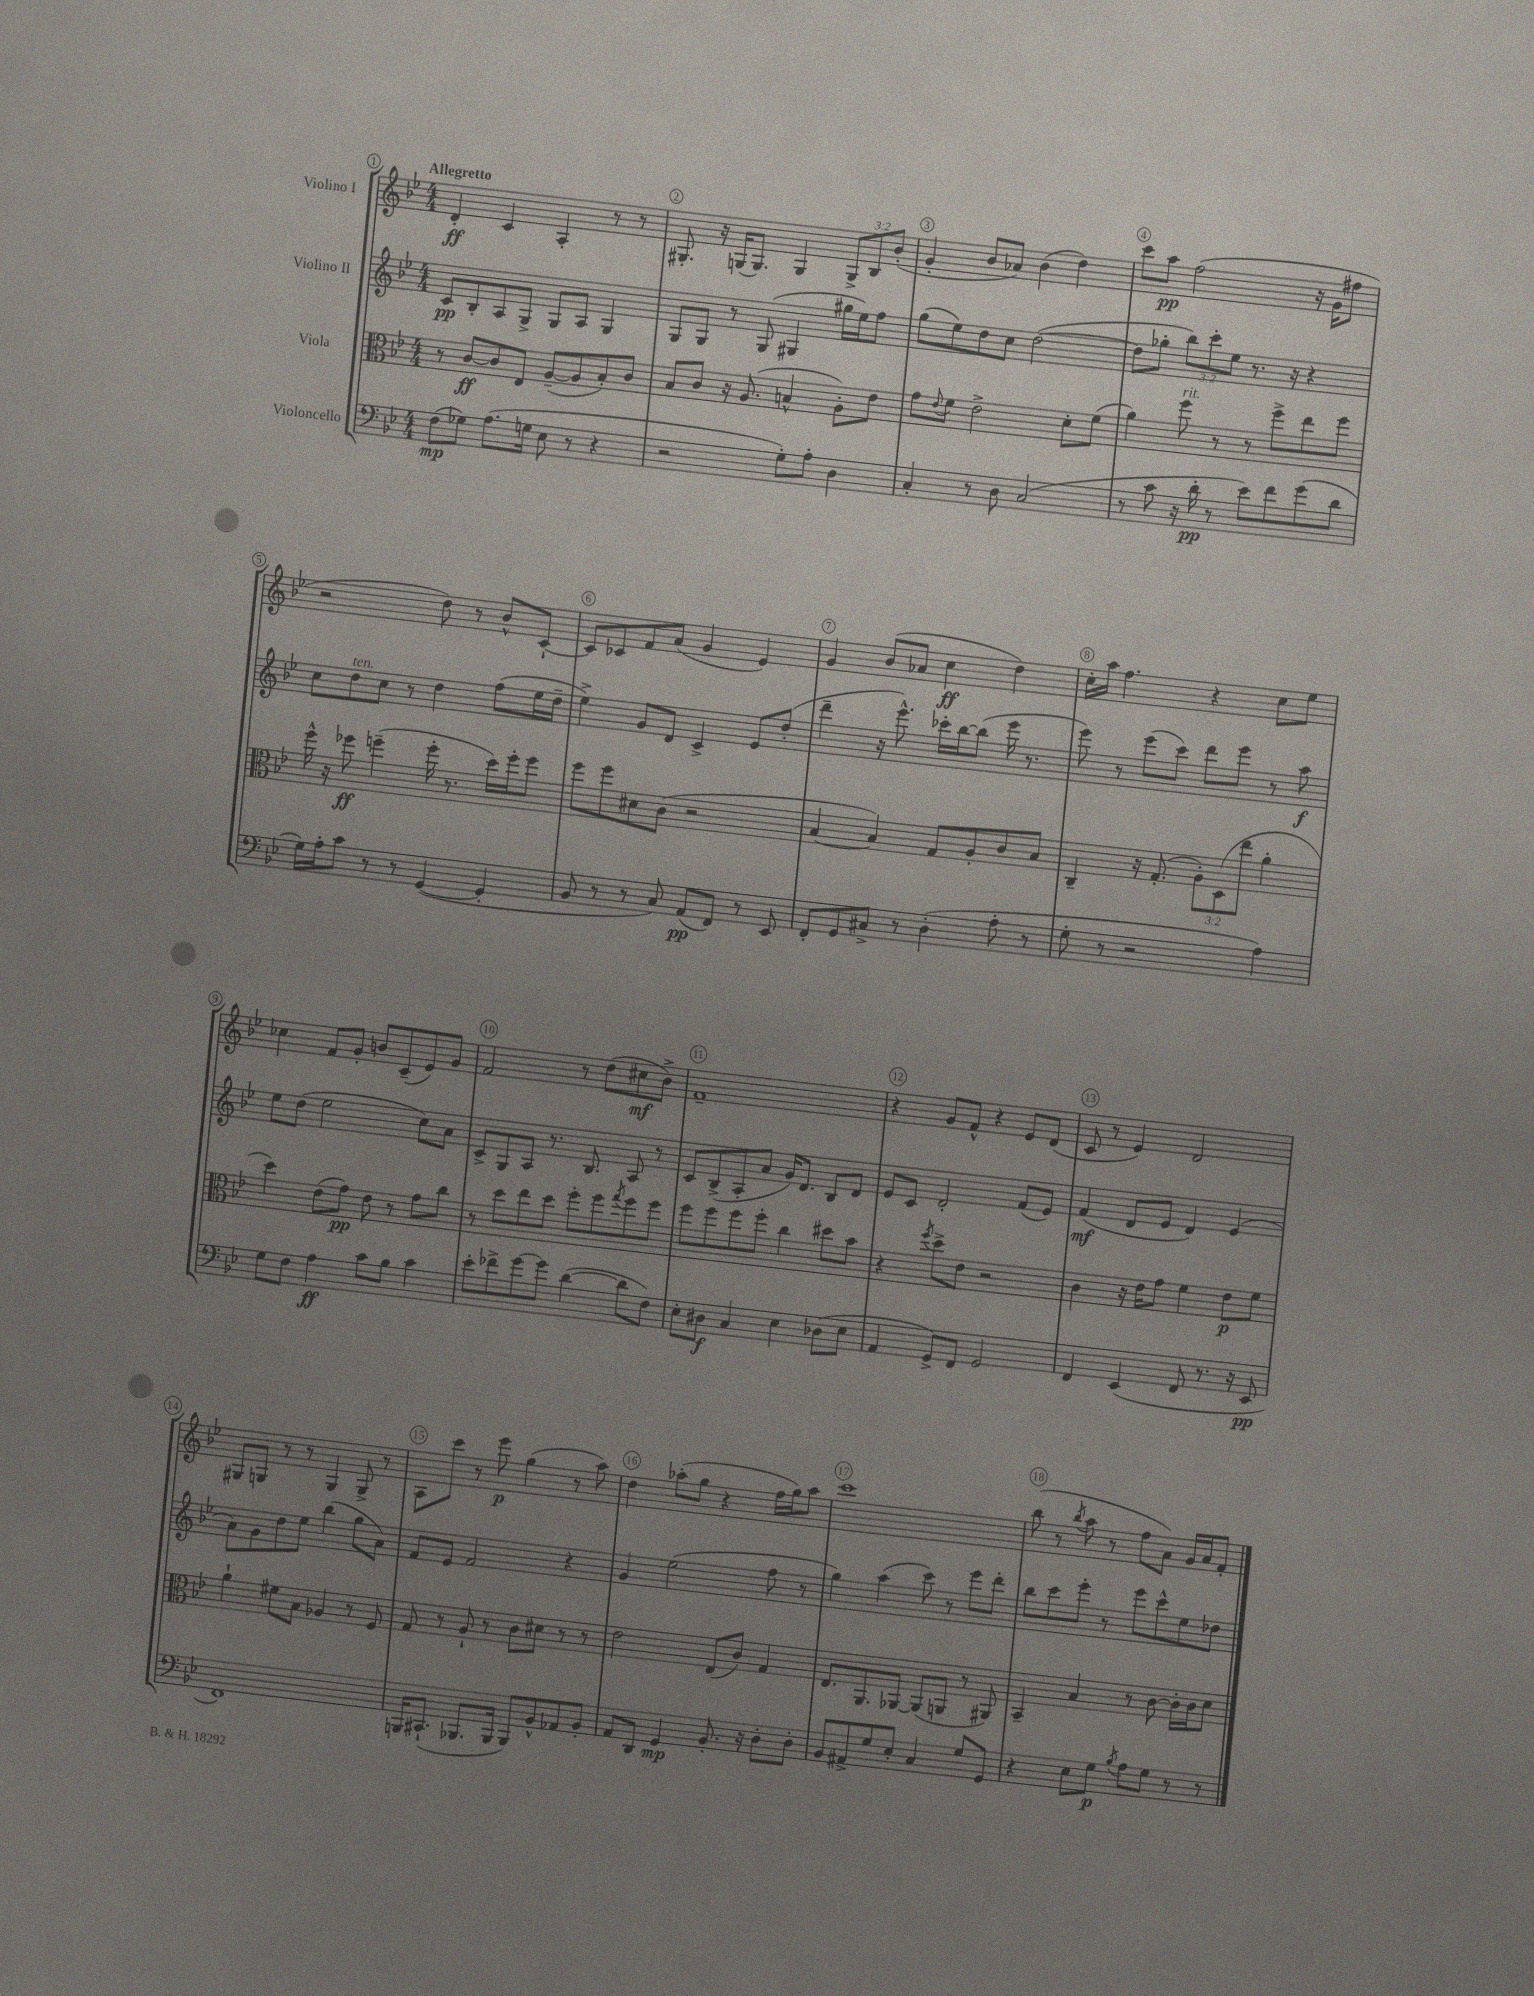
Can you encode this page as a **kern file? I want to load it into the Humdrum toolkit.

**kern	**dynam	**kern	**dynam	**kern	**dynam	**kern	**dynam
*part4	*part4	*part3	*part3	*part2	*part2	*part1	*part1
*staff4	*staff4	*staff3	*staff3	*staff2	*staff2	*staff1	*staff1
*I"Violoncello	*	*I"Viola	*	*I"Violino II	*	*I"Violino I	*
*clefF4	*	*clefC3	*	*clefG2	*	*clefG2	*
*k[b-e-]	*	*k[b-e-]	*	*k[b-e-]	*	*k[b-e-]	*
*M4/4	*	*M4/4	*	*M4/4	*	*M4/4	*
=1	=1	=1	=1	=1	=1	=1	=1
!	!	!	!	!	!	!LO:TX:a:B:t=Allegretto	!
(8F\L	mp	8r	.	8c/L	pp	4d'/	ff
8G-X\J)	.	[8c/L	ff	8B-'/	.	.	.
(8.A\L	.	8c/]	.	8A/	.	4c/	.
.	.	8E-/J	.	8G^/J	.	.	.
16Gn\Jk	.	.	.	.	.	.	.
8E-\	.	([8A~/L	.	8G/L	.	4A'/	.
8r	.	8A/]	.	8A/J	.	.	.
4r	.	8B-'/)	.	4G/	.	8r	.
.	.	8c/J	.	.	.	8r	.
=2	=2	=2	=2	=2	=2	=2	=2
2r	.	8B-/L	.	8G/L	.	8.G#X'/	.
.	.	8c/J	.	8G/J	.	.	.
.	.	.	.	.	.	16r	.
.	.	16r	.	8r	.	(16Gn/KL	.
.	.	(8.A/	.	.	.	8.G/J)	.
.	.	.	.	(8G/	.	.	.
8G'\L)	.	4Bn^^/	.	4G#X/	.	4G/	.
8A'\J	.	.	.	.	.	.	.
4D\	.	8A'\L)	.	16gg#X\LL	.	12G^/L	.
.	.	.	.	16ee-\J)	.	.	.
.	.	.	.	.	.	12B-/	.
.	.	8e-\J	.	8ff\J	.	.	.
.	.	.	.	.	.	(12b-'/J	.
=3	=3	=3	=3	=3	=3	=3	=3
4C'/	.	8g\L	.	(8gg\L	.	4g'/	.
.	.	8qqe-/	.	.	.	.	.
.	.	8f\J	.	8ee-\)	.	.	.
8r	.	2e-^\	.	8dd\	.	8b-/L	.
8D\	.	.	.	8cc\J	.	8a-X/J)	.
(2C/	.	.	.	([2dd\	.	(4b-\	.
.	.	8d'\L	.	.	.	4dd\)	.
.	.	(8f\J	.	.	.	.	.
=4	=4	=4	=4	=4	=4	=4	=4
8r	.	4a\)	.	8dd\L]	.	8ccc\L	.
8c\	.	.	.	8gg-X'\J	.	8aa\J	pp
!	!	!LO:TX:a:i:t=rit.	!	!	!	!	!
16r	.	8ff\	.	12bb-\L)	.	(2ff\	.
16d'\	pp	.	.	.	.	.	.
.	.	.	.	12ccc'\	.	.	.
8r	.	8r	.	.	.	.	.
.	.	.	.	12ee-\J	.	.	.
8e-\L)	.	8r	.	8.r	.	.	.
8f\	.	8ff^\L	.	.	.	.	.
.	.	.	.	16r	.	.	.
(8g\	.	8ee-\	.	4r	.	16r	.
.	.	.	.	.	.	16g\KL	.
8d\J	.	8ff\J	.	.	.	8ff#X\J	.
!!LO:LB:g=z
=5	=5	=5	=5	=5	=5	=5	=5
16G\LL)	.	16ff^^\	.	8cc\L	.	2r	.
16A'\J	.	16r	.	.	.	.	.
!	!	!	!	!LO:TX:a:i:t=ten.	!	!	!
8c\J	.	8ff-X\	ff	8dd\	.	.	.
8r	.	(4ffn~\	.	8cc\J	.	.	.
8r	.	.	.	8r	.	.	.
([4GG/	.	16ff'\	.	4dd\	.	8dd\)	.
.	.	8.r	.	.	.	.	.
.	.	.	.	.	.	8r	.
4GG'/]	.	16dd\LL)	.	(8ff\L	.	8b-^^/L	.
.	.	16ff'\J	.	.	.	.	.
.	.	8ff\J	.	16ee-\L	.	[8c`/J	.
.	.	.	.	16dd~\JJ	.	.	.
=6	=6	=6	=6	=6	=6	=6	=6
8BB-/	.	8ff\L	.	4ee-^\)	.	8c/L]	.
8r	.	8ff\	.	.	.	8c-X/	.
8r	.	8d#X\	.	8g/L	.	8f/	.
8C/)	.	(8c\J	.	8d/J	.	(8a/J	.
(8AA/L	pp	2r	.	4c^/	.	4g/	.
8FF/J)	.	.	.	.	.	.	.
8r	.	.	.	8e-/L	.	4e-/)	.
8EE-/	.	.	.	(8dd'/J	.	.	.
=7	=7	=7	=7	=7	=7	=7	=7
8FF'/L	.	[4B-/	.	4ddd~\	.	4g/	.
8GG/	.	.	.	.	.	.	.
8C#X^/J	.	4B-/])	.	16r	.	(8b-/L	.
.	.	.	.	8.eee-^^\)	.	.	.
8r	.	.	.	.	.	8a-X/J	.
(4D'\	.	8G/L	.	16ccc-X'\LL	.	4cc\	ff
.	.	.	.	[16bb-\J	.	.	.
.	.	8A'/	.	(8bb-\J]	.	.	.
8A'\	.	8c/	.	16eee-\	.	4dd\)	.
.	.	.	.	8.r	.	.	.
8r	.	8B-/J	.	.	.	.	.
=8	=8	=8	=8	=8	=8	=8	=8
8G'\	.	4C~/	.	8eee-\)	.	16cc'\LL	.
.	.	.	.	.	.	16aa\JJ	.
8r	.	.	.	8r	.	4.ff\	.
2r	.	16r	.	(8eee-\L	.	.	.
.	.	(8.G'/	.	.	.	.	.
.	.	.	.	8ccc\J)	.	.	.
.	.	12A'\L)	.	8ddd\L	.	4r	.
.	.	(12D\	.	.	.	.	.
.	.	.	.	8eee-\J	.	.	.
.	.	12ee-\J	.	.	.	.	.
4A\)	.	4a'\	.	8r	.	8cc\L	.
.	.	.	.	8aa\	f	8ee-\J	.
!!LO:LB:g=z
=9	=9	=9	=9	=9	=9	=9	=9
8G\L	.	4dd\)	.	8ee-\L	.	4cc-X\	.
8F\J	.	.	.	(8dd\J	.	.	.
4A\	ff	(8e-\L	.	2ee-\	.	8f/L	.
.	.	8g\J)	pp	.	.	8g'/J	.
8c\L	.	8e-\	.	.	.	8bn/L	.
8B-\J	.	8r	.	.	.	(8c~/	.
4c\	.	8g\L	.	8cc\L)	.	8e-/)	.
.	.	8cc\J	.	8a\J	.	8g/J	.
=10	=10	=10	=10	=10	=10	=10	=10
8e-'\L	.	8r	.	8c^/L	.	2f/	.
8f-X^\	.	8dd\L	.	8G/	.	.	.
[8g\	.	8ee-\	.	8A/J	.	.	.
8g\J]	.	8dd\J	.	8.r	.	.	.
([4d\	.	8ff'\L	.	.	.	8r	.
.	.	.	.	8.B-/	.	.	.
.	.	8ff\	.	.	.	(8dd\L	.
.	.	8qgg/	.	.	.	.	.
8d\L]	.	8ff\	.	8A/	.	8cc#X\	mf
8F\J)	.	8ff\J	.	8r	.	8b-^\J)	.
=11	=11	=11	=11	=11	=11	=11	=11
8E-'\L	.	8ff\L	.	8c/L	.	1f~	.
8D#X\J	f	8ff\	.	(8B-^/	.	.	.
4C/	.	8ff\	.	8A'/	.	.	.
.	.	8ff'\J	.	8a/J	.	.	.
4E-\	.	4cc\	.	16g/KL)	.	.	.
.	.	.	.	8.d/J	.	.	.
(8D-X\L	.	8dd#X\L	.	8B-/L	.	.	.
8E-\J	.	8b-\J	.	8d/J	.	.	.
=12	=12	=12	=12	=12	=12	=12	=12
4AA/	.	4r	.	8e-/L	.	4r	.
.	.	.	.	8c/J	.	.	.
.	.	8qff/	.	.	.	.	.
8GG^/L)	.	8dd^\L	.	2d'/	.	8g/L	.
8FF/J	.	8e-\J	.	.	.	8f^^/J	.
2GG/	.	2r	.	.	.	4r	.
.	.	.	.	(8f/L	.	8e-/L	.
.	.	.	.	8e-/J)	.	(8d/J	.
=13	=13	=13	=13	=13	=13	=13	=13
4FF/	.	4c\	.	(4f/	mf	8c/	.
.	.	.	.	.	.	8r	.
(4EE-/	.	16r	.	8d/L	.	4e-/)	.
.	.	16e-\KL	.	.	.	.	.
.	.	8g\J	.	8e-/J	.	.	.
8FF/	.	4f\	.	4d/)	.	2d/	.
8.r	.	.	.	.	.	.	.
.	.	8e-\L	p	(4e-/	.	.	.
16r	.	.	.	.	.	.	.
8EE-/	pp	8f\J	.	.	.	.	.
!!LO:LB:g=z
=14	=14	=14	=14	=14	=14	=14	=14
1FF)	.	4a`\	.	8a\L)	.	8G#X/L	.
.	.	.	.	8g\	.	8Gn/J	.
.	.	8f#X\L	.	8dd\	.	8r	.
.	.	8B-\J	.	8ee-\J	.	8r	.
.	.	4A-X/	.	(4bb-\	.	4G/	.
.	.	8r	.	8gg\L	.	8G^/	.
.	.	8F/	.	8a\J)	.	8r	.
=15	=15	=15	=15	=15	=15	=15	=15
16BBBn/KL	.	8G/	.	8f/L	.	8A\L	.
(8.CC#X`/J	.	.	.	.	.	.	.
.	.	8r	.	8e-/J	.	8ccc\J	.
8.BBB-X/L	.	8A`/	.	2f/	.	8r	.
.	.	8r	.	.	.	8eee-\	p
16BBB-/Jk	.	.	.	.	.	.	.
8BBB-/L)	.	8c\L	.	.	.	(4gg\	.
8BB-^^/	.	8d#X\J	.	.	.	.	.
8AA-X/	.	8r	.	4r	.	8r	.
8BB-'/J	.	8r	.	.	.	8aa\)	.
=16	=16	=16	=16	=16	=16	=16	=16
8AA/L	.	2e-\	.	4g/	.	4dd\	.
8DD/J	.	.	.	.	.	.	.
4GG/	mp	.	.	(2ee-\	.	(8aa-X'\L	.
.	.	.	.	.	.	8gg\J	.
8.BB-'/	.	(8E-/L	.	.	.	4r	.
.	.	8c/J)	.	.	.	.	.
16r	.	.	.	.	.	.	.
8D'\L	.	4G/	.	8ff\	.	16ff\LL	.
.	.	.	.	.	.	16gg\J)	.
8D'\J	.	.	.	8r	.	8aa-\J	.
=17	=17	=17	=17	=17	=17	=17	=17
8BB-/L	.	8.E-/L	.	4gg\)	.	1ccc	.
8AA#X^/	.	.	.	.	.	.	.
.	.	8.AA/	.	.	.	.	.
8G/	.	.	.	(4aa\	.	.	.
8E-'/J	.	[8AA-X/J	.	.	.	.	.
4C/	.	(8AA-/L]	.	8ccc\)	.	.	.
.	.	8AAn/J	.	8r	.	.	.
8G/L	.	8r	.	8eee-\L	.	.	.
8GG/J	.	8AA#X/)	.	8ddd'\J	.	.	.
=18	=18	=18	=18	=18	=18	=18	=18
4r	.	4BB-~/	.	8bb-\L	.	(8bb-\	.
.	.	.	.	8ccc\	.	8r	.
.	.	.	.	.	.	8qbb-/	.
8E-\L	.	4B-/	.	8eee-'\J	.	8aa\	.
8G\J	p	.	.	8r	.	8r	.
8qB-/	.	.	.	.	.	.	.
8A\L	.	8r	.	8eee-\L	.	8ff\L	.
8G\J	.	[8c\	.	8ccc^^\	.	8a\J)	.
8r	.	16c'\LL]	.	8ee-\	.	16g/LL	.
.	.	16c\J	.	.	.	16a/J	.
8r	.	8d\J	.	8dd-X\J	.	8f'/J	.
==	==	==	==	==	==	==	==
*-	*-	*-	*-	*-	*-	*-	*-
